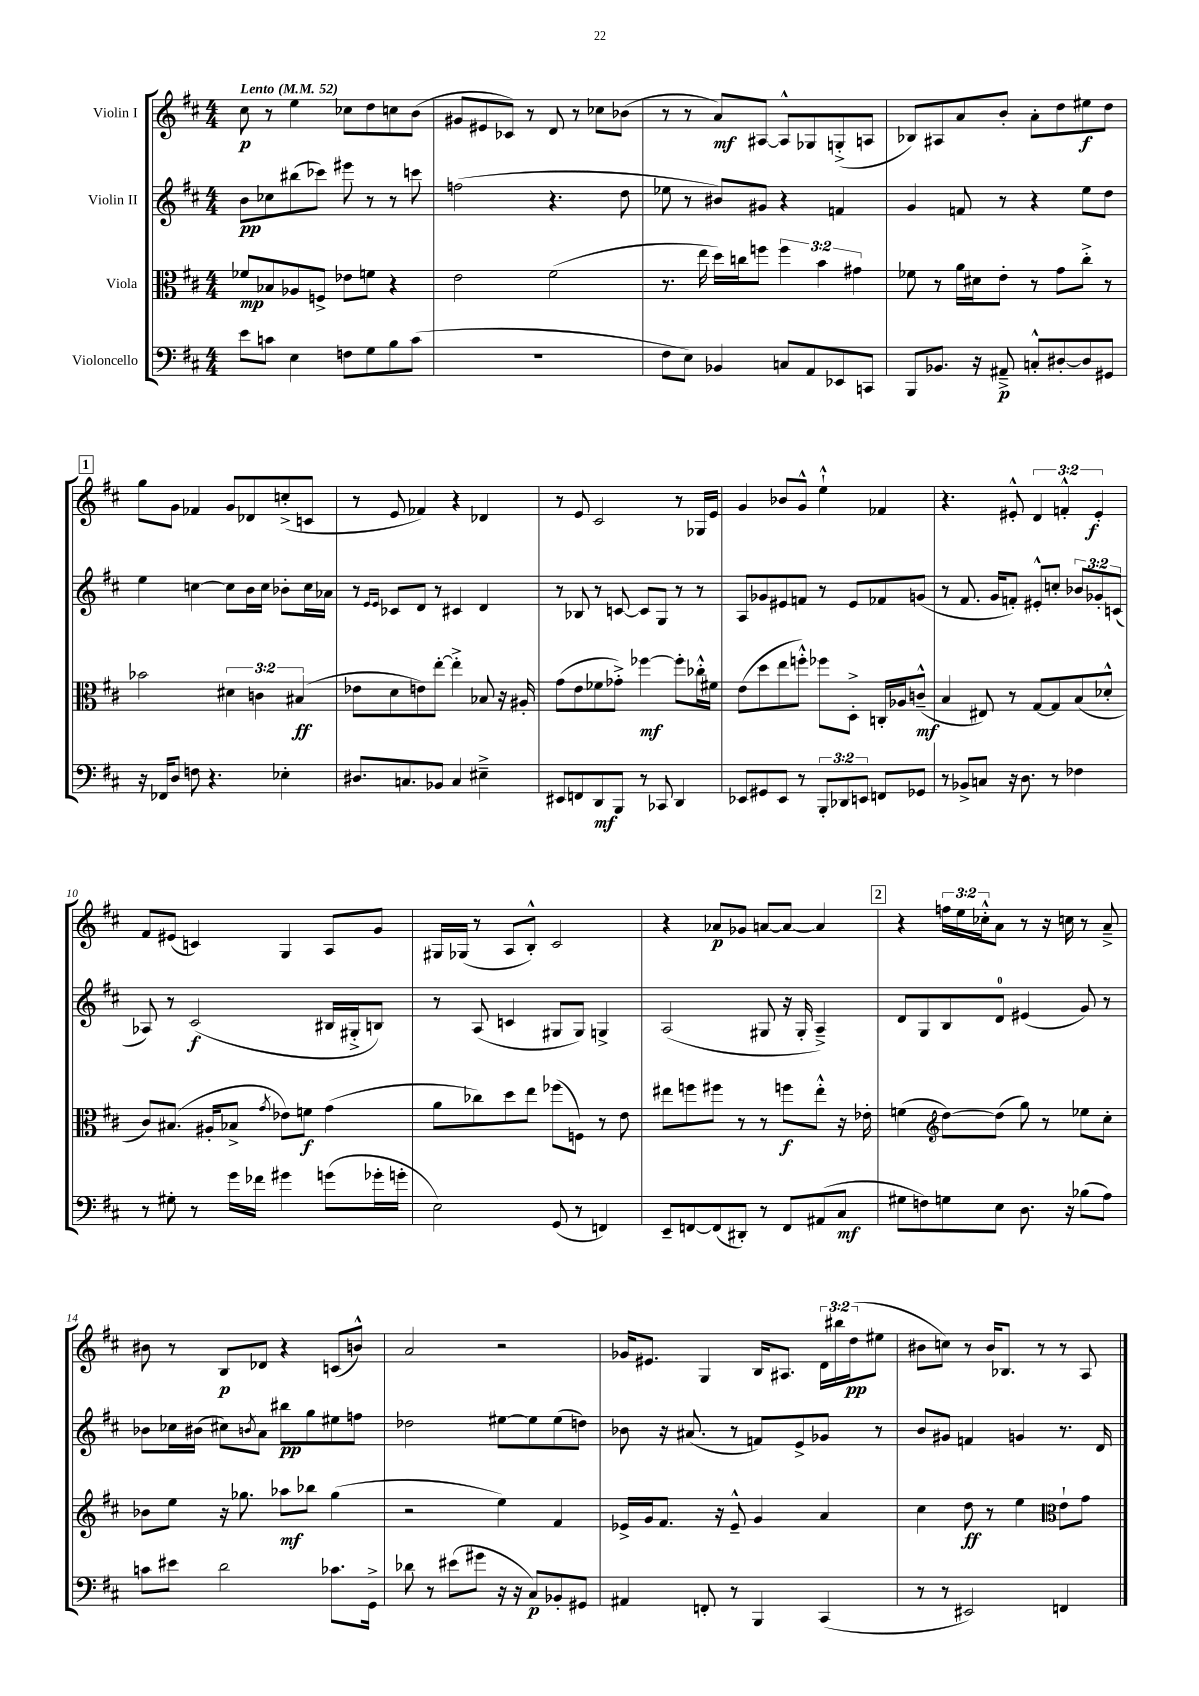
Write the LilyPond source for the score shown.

<<
\new StaffGroup <<
\new Staff = "s0" \with { instrumentName = "Violin I" } {
    \clef treble \key d \major \numericTimeSignature \time 4/4 \override Staff.TupletNumber.text = #tuplet-number::calc-fraction-text \tempo "Lento" 4 = 52
    cis''8\p r8 e''4 ces''8 d''8 c''8 b'8( |
    gis'8 eis'8 ces'8) r8 d'8 r8 ces''8 bes'8( |
    r8 r8 a'8\mf) ais8~ ais8-^ ges8 g8-.->( a8 |
    bes8) ais8 a'8 b'8-. a'8-. d''8 eis''8\f d''8 |
    \mark \markup { \box "1" } g''8 g'8 fes'4 g'8 des'8 c''8-.->( c'8 |
    r8 e'8 fes'4) r4 des'4 |
    r8 e'8 cis'2 r8 ges16 e'16 |
    g'4 bes'8 g'8-^ e''4-!-^ fes'4 |
    r4. eis'8-.-^ \tuplet 3/2 { d'4 f'4-.-^ eis'4-.\f } |
    fis'8 eis'8( c'4) g4 a8 g'8 |
    gis16 ges16( r8 a8 b8-.-^) cis'2 |
    r4 aes'8\p ges'8 a'8~ a'8~ a'4 |
    \mark \markup { \box "2" } r4 \tuplet 3/2 { f''16 e''16 ces''16-.-^ } a'8 r8 r16 c''16 r8 a'8---> |
    bis'8 r8 b8\p des'8 r4 c'8( b'8-^) |
    a'2 r2 |
    ges'16 eis'8. g4 b16 ais8. \tuplet 3/2 { d'16 bis''16 d''16\pp( } eis''8 |
    bis'8 c''8) r8 bis'16 bes8. r8 r8 a8 \bar "|." |
}
\new Staff = "s1" \with { instrumentName = "Violin II" } {
    \clef treble \key d \major \numericTimeSignature \time 4/4 \override Staff.TupletNumber.text = #tuplet-number::calc-fraction-text
    b'8\pp ces''8 bis''8( ces'''8) eis'''8 r8 r8 c'''8 |
    f''2( r4. d''8 |
    ees''8 r8 bis'8) gis'8 r4 f'4 |
    g'4 f'8 r8 r4 e''8 d''8 |
    \mark \markup { \box "1" } e''4 c''4~ c''8 b'16 c''16 bes'8-. c''16 aes'16 |
    r8 \grace { e'16 e'16 } ces'8 d'8 r8 cis'4 d'4 |
    r8 bes8 r8 c'8~ c'8 g8 r8 r8 |
    a8 ges'8 eis'8 f'8 r8 eis'8 fes'8 g'8( |
    r8 fis'8. g'16 f'8-.) eis'8-.-^ c''8-. \tuplet 3/2 { bes'8 ges'8-. c'8( } |
    aes8) r8 cis'2\f( bis16 gis16-.-> b8) |
    r8 a8( c'4 gis8 gis8) g4-> |
    a2( gis8 r16 gis16-. a4--->) |
    \mark \markup { \box "2" } d'8 g8 b8 d'8-0 eis'4( g'8) r8 |
    bes'8 ces''16 bis'16( cis''8) \acciaccatura { b'8 } a'8 bis''8\pp g''8 eis''8 f''8 |
    des''2 eis''8~ eis''8 eis''8( d''8) |
    bes'8 r16 ais'8.( r8 f'8) e'8-> ges'8 r8 |
    b'8 gis'8 f'4 g'4 r8. d'16 \bar "|." |
}
\new Staff = "s2" \with { instrumentName = "Viola" } {
    \clef alto \key d \major \numericTimeSignature \time 4/4 \override Staff.TupletNumber.text = #tuplet-number::calc-fraction-text
    fes'8\mp bes8 aes8 f8-> ees'8 f'8 r4 |
    e'2 fis'2( |
    r8. e''16 d''16) c''16 f''8 \tuplet 3/2 { f''4 b'4 gis'4 } |
    fes'8 r8 a'16 dis'16 e'8-. r8 g'8 cis''8-.-> r8 |
    \mark \markup { \box "1" } bes'2 \tuplet 3/2 { dis'4 c'4 bis4\ff( } |
    ees'8 d'8 e'8) e''8~-. e''4-.-> bes8 r16 ais16-. |
    g'8( e'8 fes'8 ges'8-.->) fes''4~\mf fes''8-. ces''16-.-^ fis'16 |
    e'8( d''8 e''8 f''8-.-^) fes''8 d8-.-> c16-. aes16 c'8---^\mf( |
    b4 eis8) r8 g8~ g8 b8( des'8-.-^ |
    cis'8) bis8.( ais16-. bes8-> \acciaccatura { g'8 } ees'8) f'8\f g'4( |
    a'8 ces''8) d''8 e''8 fes''8( f8) r8 e'8 |
    eis''8 f''8 fis''8 r8 r8 f''8\f eis''8-.-^ r16 ees'16-. |
    \mark \markup { \box "2" } f'4( \clef treble d''8~) d''8( g''8) r8 ees''8 cis''8-. |
    bes'8 e''8 r16 ges''8. aes''8\mf bes''8 ges''4( |
    r2 e''4) fis'4 |
    ees'16-> g'16 fis'8. r16 ees'8---^ g'4 a'4 |
    cis''4 d''8\ff r8 e''4 \clef alto e'8-! g'8 \bar "|." |
}
\new Staff = "s3" \with { instrumentName = "Violoncello" } {
    \clef bass \key d \major \numericTimeSignature \time 4/4 \override Staff.TupletNumber.text = #tuplet-number::calc-fraction-text
    e'8 c'8 e4 f8 g8 b8 c'8( |
    r1 |
    fis8 e8) bes,4 c8 a,8 ees,8 c,8 |
    b,,8 bes,8. r16 ais,8--->\p c8-.-^ dis8~-. dis8 gis,8 |
    \mark \markup { \box "1" } r16 fes,16 d8 f8 r4. ees4-. |
    dis8. c8. bes,8 c4 eis4---> |
    eis,8 f,8 d,8\mf b,,8 r8 ces,8 d,4 |
    ees,8 gis,8 ees,8 r8 \tuplet 3/2 { b,,8-. des,8 e,8 } f,8 ges,8 |
    r8 bes,8-> c8 r16 d8. r8 fes4 |
    r8 gis8-. r8 g'16 fes'16 gis'4 g'8( ges'16-. g'16-. |
    e2) g,8( r8 f,4) |
    e,8-- f,8~ f,8( dis,8-.) r8 f,8 ais,8( cis8\mf |
    \mark \markup { \box "2" } gis8 f8) g8 e8 d8. r16 bes8( a8) |
    c'8 eis'8 d'2 ces'8. g,16-> |
    des'8 r8 eis'8( gis'8 r16 r16 cis8\p) bes,8-. gis,8 |
    ais,4 f,8-. r8 b,,4 cis,4( |
    r8 r8 eis,2) f,4 \bar "|." |
}
>>
>>
